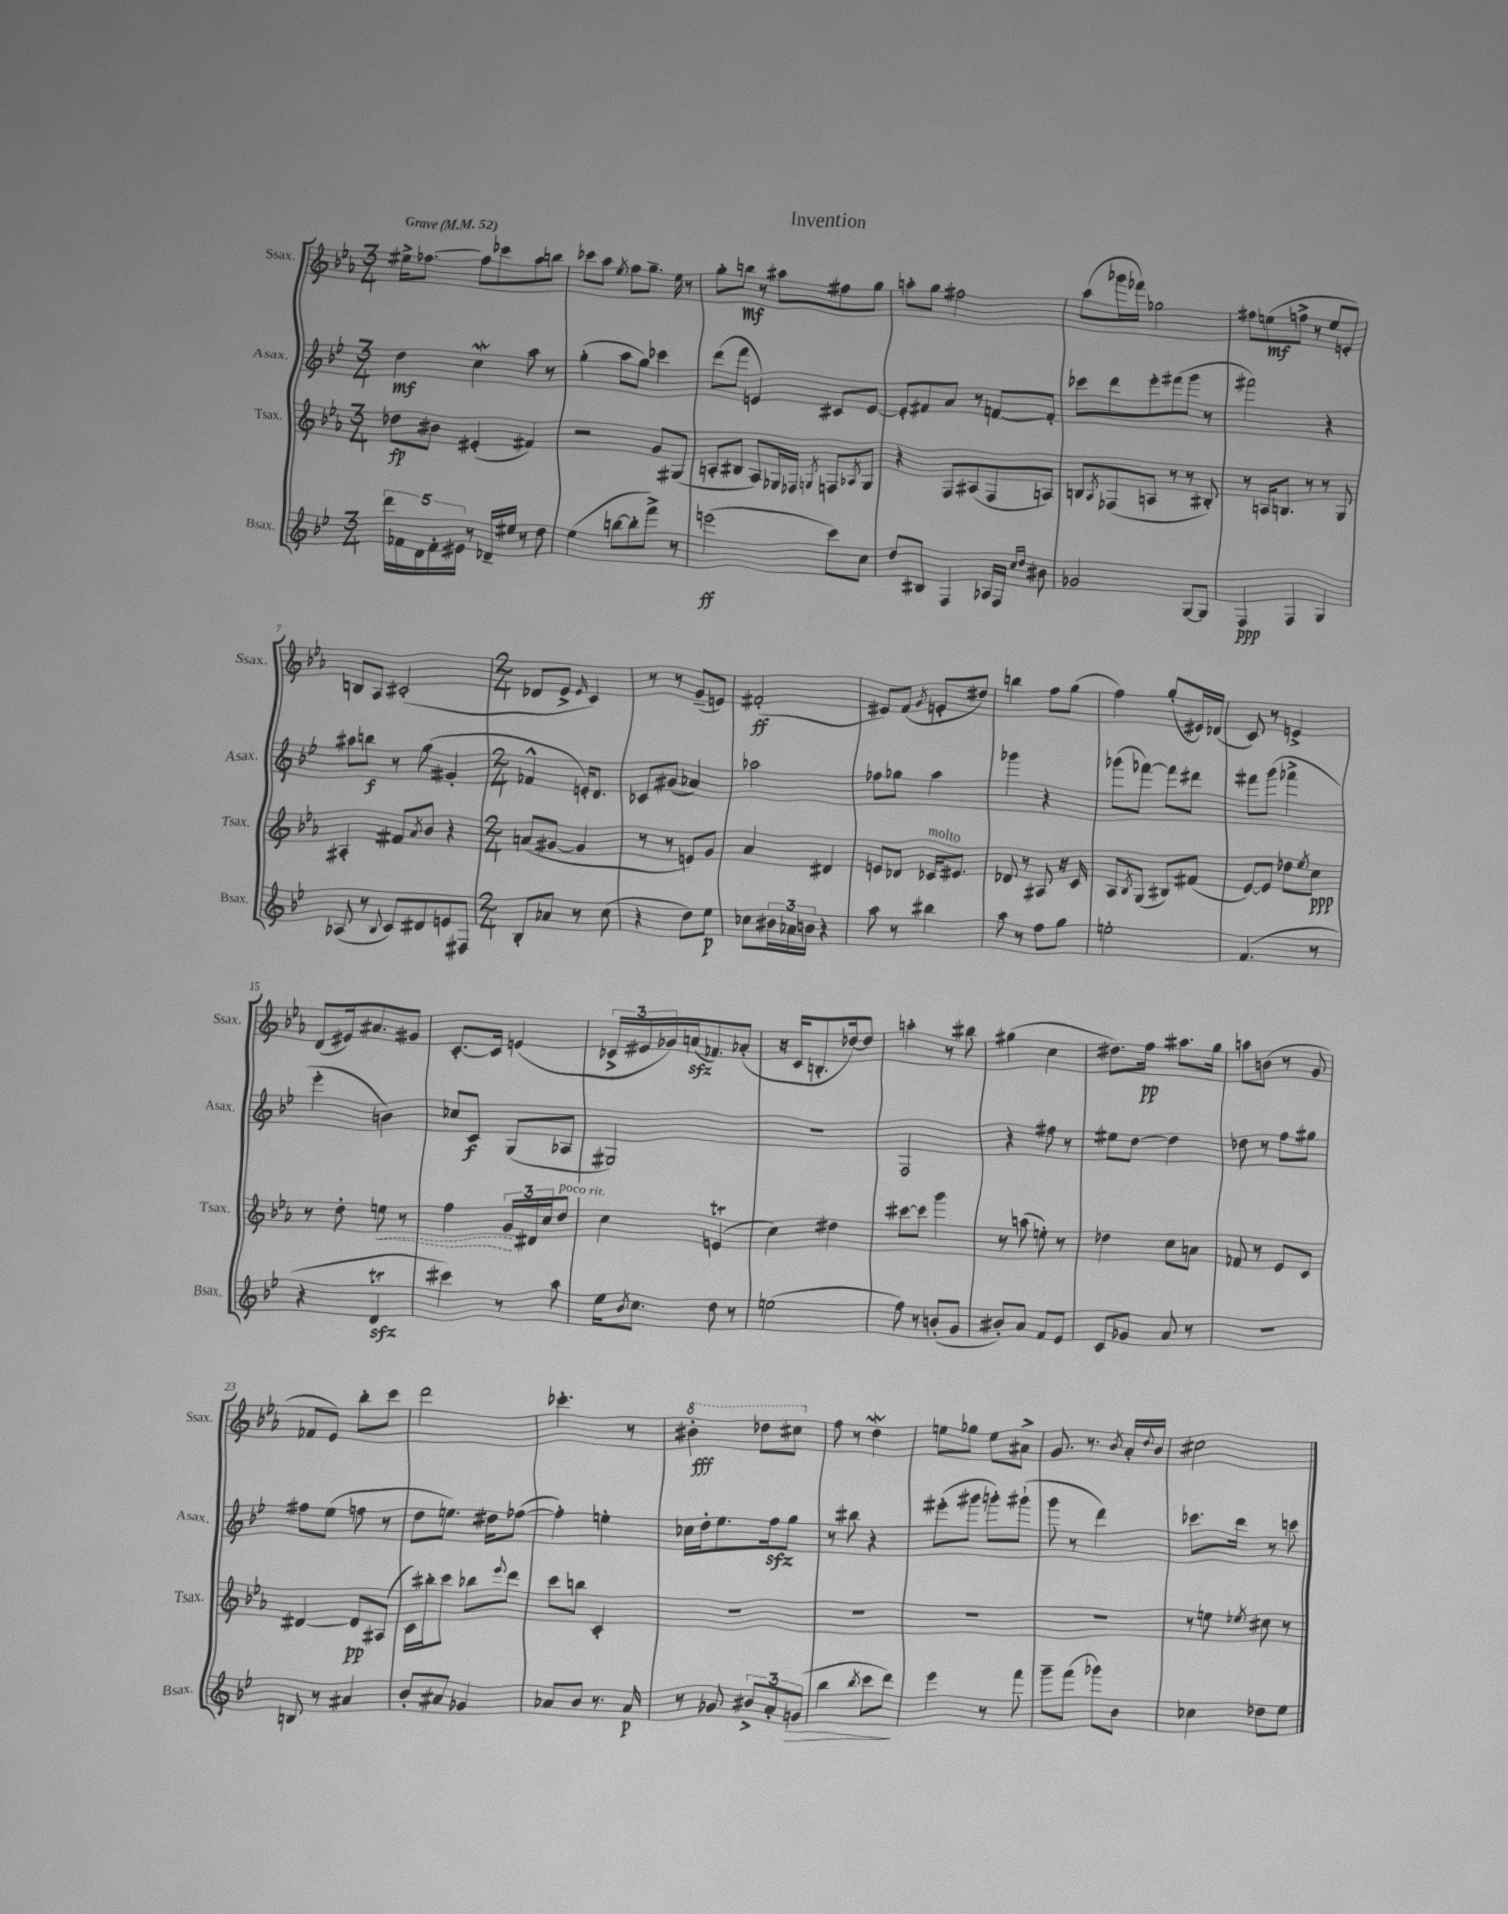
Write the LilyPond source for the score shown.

\header { title = "Invention" }
<<
\new StaffGroup <<
\new Staff = "s0" \with { instrumentName = "Ssax." shortInstrumentName = "Ssax." } {
    \clef treble \key ees \major \numericTimeSignature \time 3/4 \tempo "Grave" 4 = 52
    eis''16-> fes''8.~ fes''8 ces'''8 aes''8 b''8 |
    ces'''8 aes''8 \acciaccatura { ees''8 } f''8 g''8.-- ees''16 r8 |
    g''8-. b''8\mf r8 ais''8 fis''8 g''8 |
    a''8-. g''8 fis''2 |
    aes''8( ges'''16 fes'''16) ges''2 |
    fis''8 e''8\mf( f''8-> r8 e''8 e'8-.) |
    b8 aes8 cis'2-.( |
    \numericTimeSignature \time 2/4 des'8 ees'8-> \grace { ees'16 } c'4) |
    r8 r8 g'8--( e'8) |
    fis'2-.\ff( |
    eis'8) f'8( \acciaccatura { g'8 } e'8-. dis''8) |
    b''4 f''8 g''8( |
    f''4) g''8-.( eis'16) des'16( |
    c'8) r8 e'4-> |
    d'8( eis'16) ais'8. gis'8 |
    c'8.~-. c'16 e'4( |
    \tuplet 3/2 { ces'16-> eis'16 ges'16) } a'16\sfz( fes'8.) aes'8-.( |
    r16 c'16 b8.-. des''16~) des''8 |
    a''4-. r8 bis''8 |
    gis''4( c''4 |
    dis''8.) f''16\pp ais''8. g''16 |
    a''8 b'8( r8 g'8 |
    fes'8 ees'8) bes''8-. c'''8 |
    d'''2 |
    ces'''4.-. r8 |
    \ottava #1 bis''4-.\fff des'''8 cis'''8 \ottava #0 |
    f''8 r8 d''4\mordent |
    e''8 ges''8 e''8 ais'8-> |
    g'8. r8. \acciaccatura { bes'8 } aes'16-. \appoggiatura { d''8 } bes'16 |
    cis''2 \bar "|." |
}
\new Staff = "s1" \with { instrumentName = "Asax." shortInstrumentName = "Asax." } {
    \clef treble \key bes \major \numericTimeSignature \time 3/4
    d''4\mf c''4\mordent a''8 r8 |
    g''4-.( a''8 g''8) ces'''4 |
    d'''8( f'''8 e'4) cis'8 e'8~ |
    e'8-. fis'8 a'8 r8 f'8~ f'8-. |
    ces'''8 d'''8 ees'''8-. fis'''8( g'''8 r8 |
    fis'''2) r4 |
    ais''8 b''8\f r8 g''8( gis'4-. |
    \numericTimeSignature \time 2/4 fes'4-^ e'16-.) d'8. |
    ces'8 gis'8( aes'4) |
    aes''2 |
    fes''8 ges''8 a''4 |
    ges'''4 r4 |
    ges'''8( fes'''8~) fes'''8 dis'''8 |
    fis'''8 g'''8( fes'''4-> |
    ees'''4-. b'4) |
    ces''8 c'8\f g8( aes8 |
    gis2) |
    R2 |
    f2 |
    r4 fis''8 r8 |
    eis''8 d''8~ d''4 |
    des''8 r8 f''8 gis''8 |
    fis''8 ees''8( f''8 r8 |
    d''8 e''8.) dis''16 fes''8~( |
    fes''4-.) e''4-. |
    ces''16 d''16-. ees''8. f''16\sfz g''8 |
    r8 bis''8 r4 |
    eis'''8-.( gis'''8 g'''8-.) gis'''8-!( |
    g'''8 r8 d'''4) |
    ces'''8. d'''16 r8 c'''8 \bar "|." |
}
\new Staff = "s2" \with { instrumentName = "Tsax." shortInstrumentName = "Tsax." } {
    \clef treble \key ees \major \numericTimeSignature \time 3/4
    des''8\fp bis'8 eis'4-.( fis'4) |
    r2 g'8 gis8( |
    a8-. bis8 a8) ges16 fes16 \acciaccatura { g8 } f8 \acciaccatura { aes8 } g8 |
    r4 f8 ais8( f8 a8) |
    b8 \acciaccatura { aes8 } fes8( a8 r8 r8 bis8-.) |
    r8 a16 b8. r8 r8 g8 |
    ais4-. fis'8 \acciaccatura { aes'8 } bes'8 r4 |
    \numericTimeSignature \time 2/4 a'8( gis'8~ gis'4 |
    r8 r8 e'8) g'8 |
    aes'4 dis'4 |
    e'8 des'8 ces'16^\markup { \italic "molto" } eis'8. |
    des'8 r8 ais8 r16 c'16 |
    aes8 \acciaccatura { bes8 } g8( bis8) fis'8( |
    ees'8~) ees'8 des''8 \acciaccatura { ees''8 } c''8\ppp |
    r8 d''8-. \once \override Hairpin.style = #'dashed-line e''8\< r8 |
    f''4 \tuplet 3/2 { g'16\! dis'16 c''16 } d''8^\markup { \italic "poco rit." } |
    c''4 e'4\trill( |
    c''4) dis''4 |
    cis'''8~ cis'''8 g'''4 |
    r8 a''8( e''8-.) r8 |
    des''4 c''8 a'8 |
    fes'8 r8 ees'8 c'8 |
    dis'4~ dis'8\pp ais8( |
    c'16) bis''16-. c'''8 bes''8 \appoggiatura { ees'''8 } d'''8 |
    c'''8 b''8 c'4-. |
    R2 |
    R2 |
    R2 |
    R2 |
    r8 e''8 \acciaccatura { ees''8 } cis''8 r8 \bar "|." |
}
\new Staff = "s3" \with { instrumentName = "Bsax." shortInstrumentName = "Bsax." } {
    \clef treble \key bes \major \numericTimeSignature \time 3/4
    \tuplet 5/4 { d'''16 fes'16 d'16 fes'16-. eis'16 } r8 des'16-- eis''16 r8 d''8 |
    ees''4( b''8~ b''8-. f'''8->) r8 |
    e'''2\ff( c'''8) c''8 |
    d''8 bis8 f4 aes16 f16 \grace { c''16 d''16 } bis'8 |
    ges'2 g8~ g8 |
    f4\ppp f4 g4 |
    aes8( r8 \appoggiatura { bes8 } c'8) dis'8 e'8 fis8 |
    \numericTimeSignature \time 2/4 bes8-. aes'8 r8 c''8( |
    r4 d''8) ees''8\p |
    ces''8 \tuplet 3/2 { bis'16 aes'16 b'16 } r4 |
    a''8 r8 bis''4 |
    a''8 r8 f''8 g''8 |
    e''2-. |
    f'4.( r8 |
    r4 d'4\trill\sfz |
    cis'''4) r8 a''8 |
    ees''16 \acciaccatura { bes'8 } c''8. d''8 r8 |
    e''2( |
    f''8) r8 b'8-.( g'8 |
    bis'8-.) a'8 f'8 ees'8 |
    c'8 ges'8 a'8 r8 |
    r2 |
    b8 r8 ais'4 |
    bes'8-. ais'8 ges'4 |
    aes'8 bes'8 r8. aes'16\p |
    r8 ges'8 \tuplet 3/2 { bis'8-> a'8-. g'8\>( } |
    bes''4 \acciaccatura { bes''8 } c'''8 d'''8\!) |
    ees'''4 r8 f'''8 |
    g'''8-- f'''8( ges'''8) bes'8 |
    ces''4 des''8 ees''8 \bar "|." |
}
>>
>>
